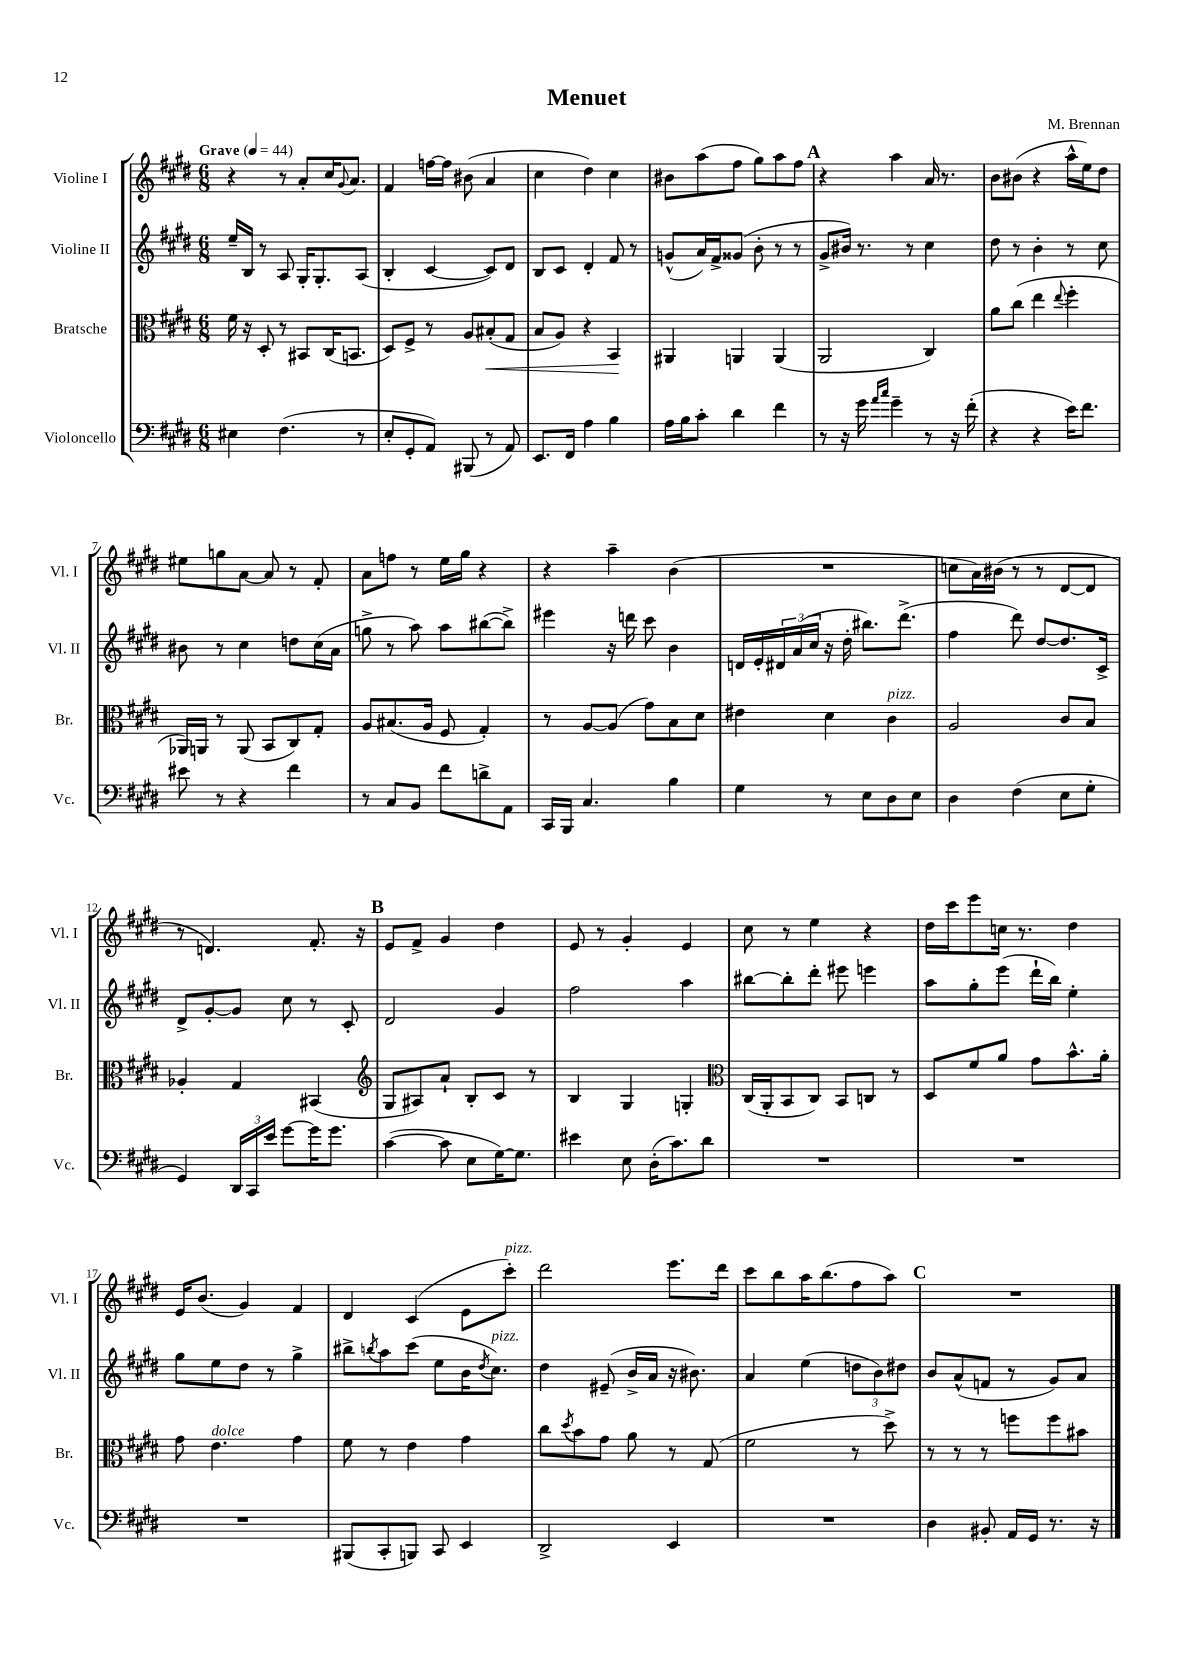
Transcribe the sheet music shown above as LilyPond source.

\header { title = "Menuet" composer = "M. Brennan" }
<<
\new StaffGroup <<
\new Staff = "s0" \with { instrumentName = "Violine I" shortInstrumentName = "Vl. I" } {
    \clef treble \key e \major \numericTimeSignature \time 6/8 \tempo "Grave" 4 = 44
    r4 r8 a'8-. cis''16 \appoggiatura { gis'8 } a'8. |
    fis'4 f''16~ f''16 bis'8( a'4 |
    cis''4 dis''4) cis''4 |
    bis'8 a''8( fis''8 gis''8) a''8 fis''8 |
    \mark \markup { \bold "A" } r4 a''4 a'16 r8. |
    b'8 bis'8( r4 a''16-^ e''16) dis''8 |
    eis''8 g''8 a'8~ a'8 r8 fis'8-. |
    a'8 f''8 r8 e''16 gis''16 r4 |
    r4 a''4-- b'4( |
    R2. |
    c''8 a'16) bis'16( r8 r8 dis'8~ dis'8 |
    r8 d'4.) fis'8.-. r16 |
    \mark \markup { \bold "B" } e'8 fis'8-> gis'4 dis''4 |
    e'8 r8 gis'4-. e'4 |
    cis''8 r8 e''4 r4 |
    dis''16 cis'''16 e'''8 c''16 r8. dis''4 |
    e'16 b'8.( gis'4) fis'4 |
    dis'4 cis'4( e'8 cis'''8-.^\markup { \italic "pizz." }) |
    dis'''2 e'''8. dis'''16 |
    cis'''8 b''8 a''16 b''8.( fis''8 a''8) |
    \mark \markup { \bold "C" } R2. \bar "|." |
}
\new Staff = "s1" \with { instrumentName = "Violine II" shortInstrumentName = "Vl. II" } {
    \clef treble \key e \major \numericTimeSignature \time 6/8
    e''16-- b16 r8 a8 gis16-. gis8.-. a8( |
    b4-. cis'4~ cis'8) dis'8 |
    b8 cis'8 dis'4-. fis'8 r8 |
    g'8-^( a'16) fis'16-> gisis'8( b'8-. r8 r8 |
    \mark \markup { \bold "A" } gis'8-> bis'16) r8. r8 cis''4 |
    dis''8 r8 b'4-. r8 cis''8 |
    bis'8 r8 cis''4 d''8 cis''16( a'16 |
    g''8-> r8 a''8) a''8 bis''8~( bis''8->) |
    eis'''4 r16 d'''16 cis'''8 b'4 |
    d'16 e'16-. \tuplet 3/2 { dis'16 a'16( cis''16 } r16 dis''16-. bis''8.) dis'''8.->( |
    fis''4 dis'''8) dis''8~ dis''8. cis'16-> |
    dis'8-> gis'8~-. gis'8 cis''8 r8 cis'8-. |
    \mark \markup { \bold "B" } dis'2 gis'4 |
    fis''2 a''4 |
    bis''8~ bis''8-. dis'''8-. eis'''8 e'''4 |
    a''8 gis''8-. e'''8( dis'''16-! b''16) e''4-. |
    gis''8 e''8 dis''8 r8 gis''4-> |
    bis''8-> \acciaccatura { b''8 } a''8 cis'''8( e''8 b'16 \acciaccatura { dis''8 } cis''8.^\markup { \italic "pizz." }) |
    dis''4 eis'8--( b'16-> a'16 r16 bis'8.) |
    a'4 e''4( \tuplet 3/2 { d''8 b'8) dis''8 } |
    \mark \markup { \bold "C" } b'8 a'8-^( f'8 r8 gis'8) a'8 \bar "|." |
}
\new Staff = "s2" \with { instrumentName = "Bratsche" shortInstrumentName = "Br." } {
    \clef alto \key e \major \numericTimeSignature \time 6/8
    fis'16 r16 dis8-. r8 bis,8 cis16( b,8. |
    dis8) fis8-> r8 a8 bis8-.\<( gis8 |
    b8 a8) r4 b,4\! |
    ais,4 a,4 a,4( |
    \mark \markup { \bold "A" } a,2 cis4) |
    a'8 cis''8( e''4 \appoggiatura { e''8 } fis''4-. |
    aes,16) a,16 r8 a,8( b,8 cis8) gis8-. |
    a8 bis8.( a16 fis8 gis4-.) |
    r8 a8~ a8( gis'8) b8 dis'8 |
    eis'4 dis'4 cis'4^\markup { \italic "pizz." } |
    a2 cis'8 b8 |
    aes4-. gis4 bis,4( |
    \mark \markup { \bold "B" } \clef treble gis8 ais8) a'8-! b8-. cis'8 r8 |
    b4 gis4 g4-. |
    \clef alto cis16( a,16-. b,8 cis8) b,8 c8 r8 |
    dis8 fis'8 a'8 gis'8 b'8.-^ a'16-. |
    gis'8 e'4.^\markup { \italic "dolce" } gis'4 |
    fis'8 r8 e'4 gis'4 |
    cis''8 \acciaccatura { dis''8 } b'8 gis'8 a'8 r8 gis8( |
    fis'2 r8 dis''8->) |
    \mark \markup { \bold "C" } r8 r8 r8 f''8 f''8 bis'8 \bar "|." |
}
\new Staff = "s3" \with { instrumentName = "Violoncello" shortInstrumentName = "Vc." } {
    \clef bass \key e \major \numericTimeSignature \time 6/8
    eis4 fis4.( r8 |
    e8-. gis,8-. a,8) bis,,8( r8 a,8) |
    e,8. fis,16 a4 b4 |
    a16 b16 cis'8-. dis'4 fis'4 |
    \mark \markup { \bold "A" } r8 r16 gis'16 \grace { a'16 cis''16 } gis'4-- r8 r16 fis'16-.( |
    r4 r4 e'16) fis'8. |
    eis'8 r8 r4 fis'4 |
    r8 cis8 b,8 fis'8 d'8-> a,8 |
    cis,16 b,,16 cis4. b4 |
    gis4 r8 e8 dis8 e8 |
    dis4 fis4( e8 gis8-. |
    gis,4) \tuplet 3/2 { dis,16 cis,16 e'16 } gis'8~ gis'16 gis'8. |
    \mark \markup { \bold "B" } cis'4~( cis'8 e8 gis16~) gis8. |
    eis'4 e8 dis16-.( cis'8.) dis'8 |
    R2. |
    R2. |
    R2. |
    bis,,8( cis,8-. b,,8) cis,8 e,4 |
    dis,2-> e,4 |
    R2. |
    \mark \markup { \bold "C" } dis4 bis,8-. a,16 gis,16 r8. r16 \bar "|." |
}
>>
>>
